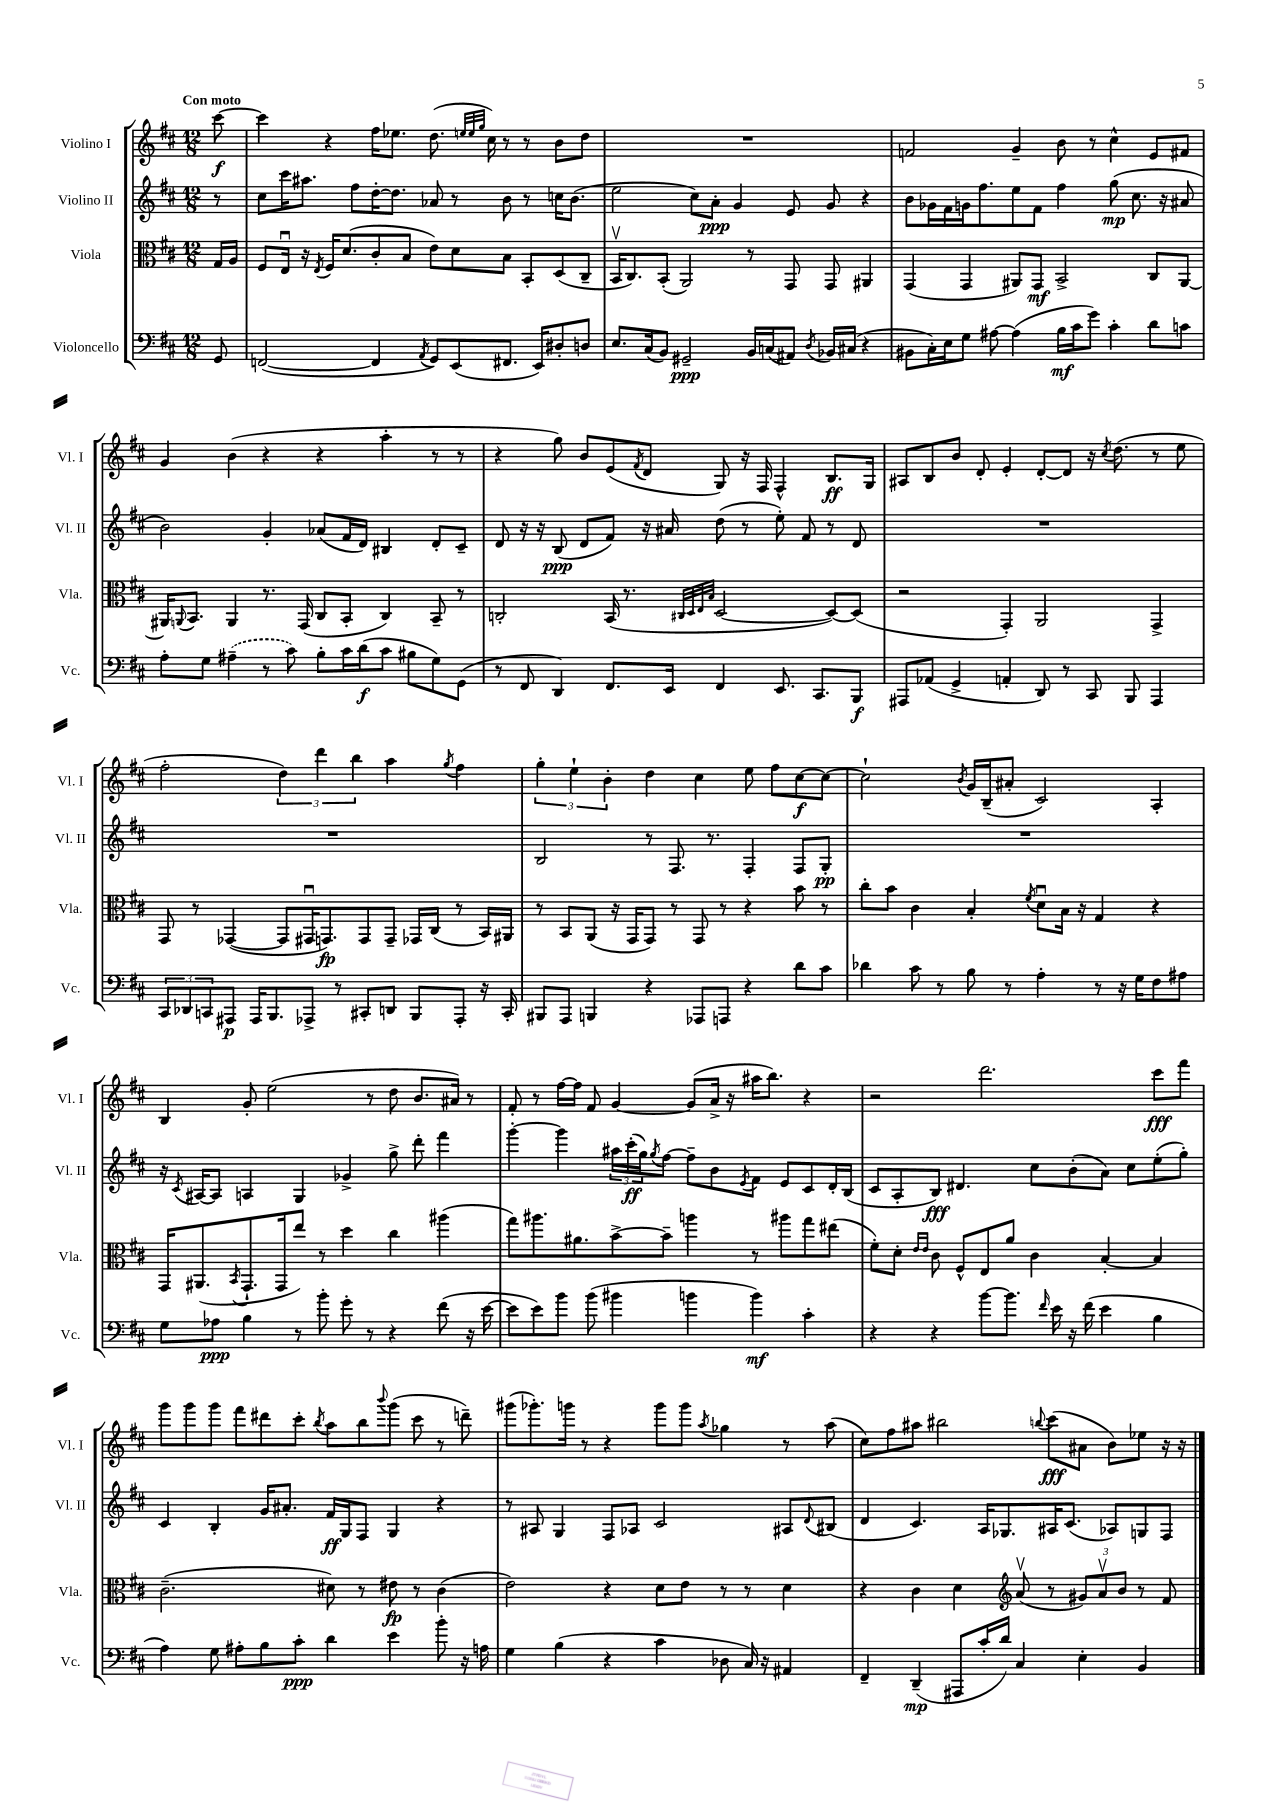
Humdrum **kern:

**kern	**kern	**kern	**kern
*staff4	*staff3	*staff2	*staff1
*clefF4	*clefC3	*clefG2	*clefG2
*k[f#c#]	*k[f#c#]	*k[f#c#]	*k[f#c#]
*M12/8	*M12/8	*M12/8	*M12/8
8GG	16G	8r	[8ccc#
.	16A	.	.
=	=	=	=
([2FF	8F#	8cc#	4ccc#]
.	16Eu	16ccc#	.
.	16r	8.aa#	.
.	8qE	.	.
.	16F#	.	4r
.	(8.d	.	.
.	.	8ff#	.
4FF]	8c#'	[16dd'	16ff#
.	.	8.dd]	8.ee-
.	8B	.	.
8qAA	.	.	.
8GG)	8e)	8a-	(8.dd
(8EE	8d	8r	.
.	.	.	32qqee
.	.	.	32qqee
.	.	.	32qqgg
.	.	.	16cc#)
8.FF#	8B	8b	8r
.	8BB'	8r	8r
16EE)	.	.	.
8D#'	(8D	16cc	8b
.	.	(8.b	.
8D	8C#~	.	8dd
=	=	=	=
8.E	16BBv	2ee	1.r
.	8.C#)	.	.
(16C#	.	.	.
8BB)	(8BB'	.	.
2GG#~	2AA)	.	.
.	.	8cc#)	.
.	.	8a'	.
.	.	4g	.
16BB	8r	.	.
(16C	.	.	.
8AA#)	8GG	8e	.
8qD	.	.	.
16BB-	8GG	8g	.
(16C#	.	.	.
4r	4AA#	4r	.
=	=	=	=
8BB#	(4GG	8b	2f
16C#')	.	16g-	.
16E	.	16f#	.
8G	4GG	16g	.
.	.	8.ff#	.
[8A#	.	.	.
(4A#]	8AA#)	8ee	4g~
.	8GG	8f#	.
16B	2BB^	4ff#	8b
16c#	.	.	.
8g)	.	.	8r
4c#'	.	(8gg	4cc#^^
.	.	8.cc#	.
8d	8C#	.	8e
.	.	16r	.
8c	[8AA#	8a#	8f#
=	=	=	=
8A'	16AA#]	2b)	4g
.	8qqAA	.	.
.	8.BB	.	.
8G	.	.	.
(4A#~	4AA	.	(4b
8r	8.r	4g'	4r
8c#)	.	.	.
.	(16GG	.	.
8B'	8C#	(8a-	4r
16c#	8BB'	16f#	.
(16d	.	16d)	.
8c#	4C#)	4B#	4aa'
8B#	.	.	.
8G)	8BB~	8d'	8r
(8GG	8r	8c#~	8r
=	=	=	=
8r	2C'	8d	4r
8FF#	.	16r	.
.	.	16r	.
4DD)	.	(8B	8gg)
.	.	8d	8b
8.FF#	(16BB	8f#)	(8e
.	8.r	.	.
.	.	.	8qf#
.	.	16r	8d
16EE	.	16a#	.
.	32qqC#	.	.
.	32qqD	.	.
.	32qqE	.	.
.	32qqB	.	.
4FF#	[2D	(8dd	8G)
.	.	8r	16r
.	.	.	16F#
8.EE	.	8ee')	4F#^^
.	.	8f#	.
8.CC#	.	.	.
.	8D_)	8r	8.B
8BBB	(8D]	8d	.
.	.	.	16G
=	=	=	=
8AAA#	2r	1.r	8A#
(8AA-	.	.	8B
4GG^	.	.	8b
.	.	.	8d'
4AA'	4GG')	.	4e'
8DD)	2AA	.	[8d'
8r	.	.	8d]
8CC#	.	.	16r
.	.	.	8qcc#
.	.	.	(8.dd
8BBB	.	.	.
4AAA#	4GG^	.	8r
.	.	.	8ee
=	=	=	=
12CC#	8GG	1.r	2ff#'
12DD-	.	.	.
.	8r	.	.
12CC	.	.	.
8AAA#	([4GG-	.	.
16AAA#	.	.	.
8.BBB	.	.	.
.	8GG-]	.	6dd)
8AAA-^	16GG#u	.	.
.	.	.	6ddd
.	8.GG)	.	.
8r	.	.	.
.	.	.	6bb
8CC#'	8GG	.	.
8DD	8GG~	.	4aa
8BBB	16GG-	.	.
.	(16C#	.	.
.	.	.	8qgg
8AAA-'	8r	.	4ff#
16r	16BB)	.	.
16CC#'	16AA#	.	.
=	=	=	=
8BBB#	8r	2B	6gg'
8AAA	8BB	.	.
.	.	.	6ee`
4BBB	(8AA	.	.
.	.	.	6b'
.	16r	.	.
.	16GG	.	.
4r	8GG)	8r	4dd
.	8r	8.F#	.
8AAA-	8GG	.	4cc#
.	.	8.r	.
8AAA	8r	.	.
4r	4r	4F#'	8ee
.	.	.	8ff#
8d	8b	8F#	[8cc#
8c#	8r	8G'	8cc#_
=	=	=	=
4d-	8cc#'	1.r	2cc#`]
.	8b	.	.
8c#	4c#	.	.
8r	.	.	.
.	.	.	8qb
8B	4B'	.	16g
.	.	.	(16B~
8r	.	.	8a#'
.	8qf#	.	.
4A'	8du	.	2c#)
.	16B	.	.
.	16r	.	.
8r	4G	.	.
16r	.	.	.
16G	.	.	.
8F#	4r	.	4A'
8A#	.	.	.
=	=	=	=
8G	16GG	16r	4B
.	.	8qc#	.
.	(8.AA#	[16A#	.
8A-	.	8A#]	.
.	8qBB	.	.
4B	8.GG`	4A	8g'
.	.	.	(2ee
.	16GG	.	.
8r	8ee)	4G	.
8b'	8r	.	.
8g'	4dd	4g-^	.
8r	.	.	8r
4r	4cc#	8gg^	8dd
.	.	8ddd'	8.b
(8f#	(4aa#	4fff#	.
.	.	.	16a#)
16r	.	.	8r
[16e	.	.	.
=	=	=	=
8e]	8gg)	[4ggg'	8f#'
8e)	8.aa#	.	8r
8b	.	4ggg]	[16ff#
.	8.a#	.	16ff#]
(8b	.	.	8f#
4b#	[8b^	24aa#	[4g
.	.	(24ccc#'	.
.	.	24gg)	.
.	.	8qgg	.
.	8b~]	[8ff#	.
4b	4aa	8ff#~]	(8g]
.	.	8b	16a^
.	.	.	16r
.	.	8qe	.
4b)	8r	8f#	16aa#
.	.	.	8.bb)
.	8aa#	8e	.
4c#'	8gg	8c#	4r
.	(8ee#	16d'	.
.	.	(16B	.
=	=	=	=
4r	8f#')	8c#	2r
.	8d'	8A'	.
.	16qqe	.	.
.	16qqe	.	.
4r	8c#	8B)	.
.	8F#^^	4.d#	.
[8b	8E	.	2.ddd
8.b]	8a	.	.
.	4c#	8cc#	.
16qqf#	.	.	.
16e	.	.	.
16r	.	(8b'	.
(16f#	.	.	.
4e	[4B'	8a)	.
.	.	8cc#	.
4B	4B]	(8ee'	8ccc#
.	.	8gg')	8fff#
=	=	=	=
4A)	(2.c#~	4c#	8ggg
.	.	.	8ggg
8G	.	4B'	8ggg
8A#'	.	.	8fff#
8B	.	16g	8ddd#
.	.	8.a#'	.
8c#'	.	.	8ccc#'
.	.	.	8qbb
4d	8d#)	16f#	8aa
.	.	16G	.
.	8r	8F#	8bb
.	.	.	8qqbbb
4e	8e#	4G	(8ggg
.	8r	.	8ccc#
8b'	(4c#	4r	8r
16r	.	.	8ddd~)
16A	.	.	.
=	=	=	=
4G	2e)	8r	(8ggg#
.	.	8A#	8.ggg-')
(4B	.	4G	.
.	.	.	16ggg
.	.	.	8r
4r	4r	8F#	4r
.	.	8A-	.
4c#	8d	2c#	8ggg
.	8e	.	8ggg
.	.	.	8qaa
8D-	8r	.	4gg-
16C#)	8r	.	.
16r	.	.	.
4AA#	4d	8A#	8r
.	.	8qqd	.
.	.	(8B#	(8aa
=	=	=	=
4FF#~	4r	4d	8cc#)
.	.	.	8ff#
(4DD~	4c#	4.c#)	8aa#
.	.	.	2bb#
8AAA#	4d	.	.
16c#'	.	16A	.
16d)	.	8.G-	.
*	*clefG2	*	*
4C#	(8av	.	.
.	.	.	8qqbb
.	8r	16A#	(8ccc#
.	.	(8.c#	.
4E'	12g#)	.	8a#
.	12av	.	.
.	.	8A-)	8b)
.	12b	.	.
4BB	8r	8G	8ee-
.	8f#	8F#	16r
.	.	.	16r
==	==	==	==
*-	*-	*-	*-
